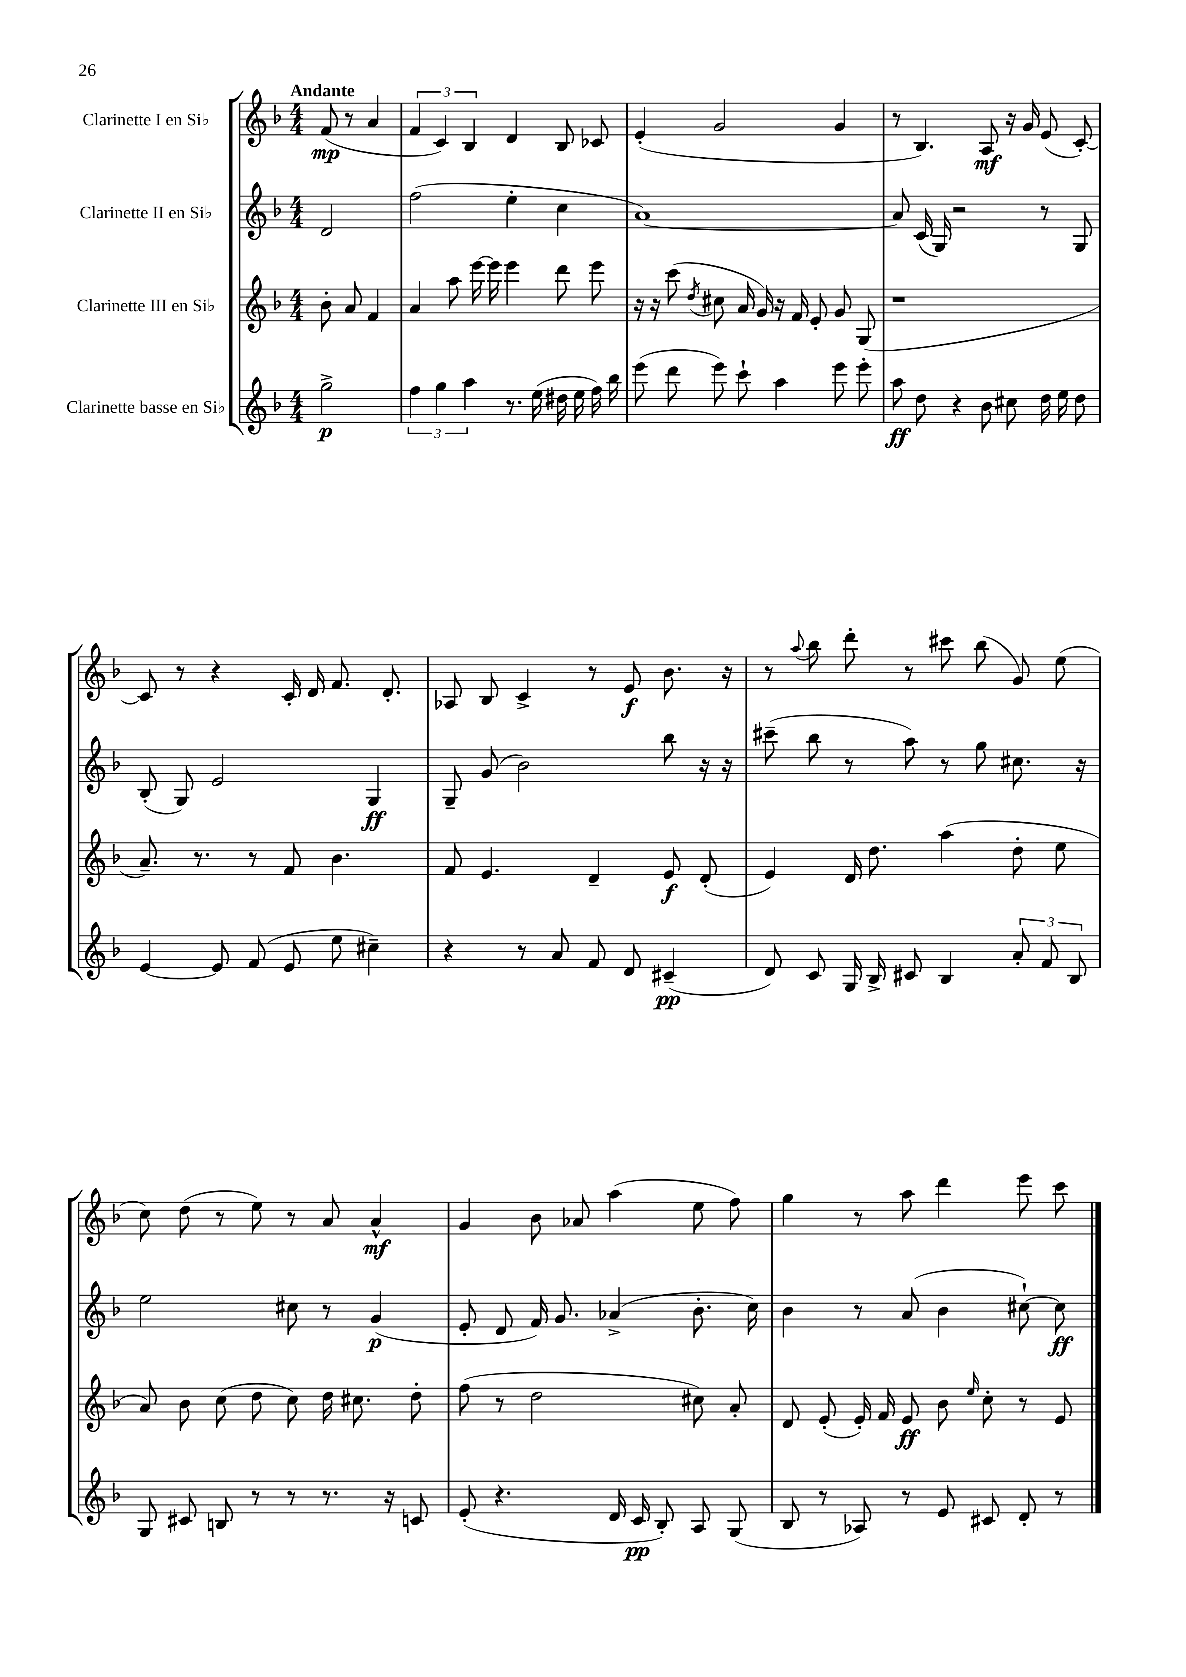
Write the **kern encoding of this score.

**kern	**kern	**kern	**kern
*staff4	*staff3	*staff2	*staff1
*clefG2	*clefG2	*clefG2	*clefG2
*k[b-]	*k[b-]	*k[b-]	*k[b-]
*M4/4	*M4/4	*M4/4	*M4/4
2gg^	8b-'	2d	(8f
.	8a	.	8r
.	4f	.	4a
=	=	=	=
6ff	4a	(2ff	6f
6gg	.	.	6c)
.	8aa	.	.
6aa	.	.	6B-
.	[16eee	.	.
.	16eee]	.	.
8.r	4eee	4ee'	4d
(16ee	.	.	.
16dd#	8ddd	4cc	8B-
16ee	.	.	.
16ff)	8eee	.	8c-
16bb-	.	.	.
=	=	=	=
(8eee	16r	[1a)	(4e'
.	16r	.	.
8ddd	(8ccc	.	.
.	8qdd	.	.
8eee)	8cc#	.	2g
8ccc`	16a	.	.
.	16g)	.	.
4aa	16r	.	.
.	16f	.	.
.	8e'	.	.
8eee	8g	.	4g
8eee'	(8G	.	.
=	=	=	=
8aa	1r	8a]	8r
8dd	.	(16c	4.B-)
.	.	16G)	.
4r	.	2r	.
8b-	.	.	8A
8cc#	.	.	16r
.	.	.	16g
16dd	.	8r	(8e
16ee	.	.	.
8dd	.	8G	[8c')
=	=	=	=
[4e	8.a~)	(8B-'	8c]
.	.	8G)	8r
.	8.r	.	.
8e]	.	2e	4r
(8f	8r	.	.
8e	8f	.	16c'
.	.	.	16d
8ee	4.b-	.	8.f
4cc#~)	.	4G	.
.	.	.	8.d'
=	=	=	=
4r	8f	8G~	8A-
.	4.e	(8g	8B-
8r	.	2b-)	4c^
8a	.	.	.
8f	4d~	.	8r
8d	.	.	8e
(4c#~	8e	8bb-	8.b-
.	(8d'	16r	.
.	.	16r	16r
=	=	=	=
8d)	4e)	(8ccc#~	8r
.	.	.	8qqaa
8c	.	8bb-	8bb-
16G	16d	8r	8ddd'
16B-^	8.dd	.	.
8c#	.	8aa)	8r
4B-	(4aa	8r	8ccc#
.	.	8gg	(8bb-
12a'	8dd'	8.cc#	8g)
12f	.	.	.
.	8ee	.	(8ee
12B-	.	.	.
.	.	16r	.
=	=	=	=
8G	8a)	2ee	8cc)
8c#	8b-	.	(8dd
8B	(8cc	.	8r
8r	8dd	.	8ee)
8r	8cc)	8cc#	8r
8.r	16dd	8r	8a
.	8.cc#	.	.
.	.	(4g	4a^^
16r	.	.	.
8c	8dd'	.	.
=	=	=	=
(8e'	(8ff	8e'	4g
4.r	8r	8d	.
.	2dd	16f)	8b-
.	.	8.g	.
.	.	.	8a-
16d	.	(4a-^	(4aa
16c	.	.	.
8B-')	.	.	.
8A	8cc#)	8.b-'	8ee
(8G	8a'	.	8ff)
.	.	16cc)	.
=	=	=	=
8B-	8d	4b-	4gg
8r	(8e'	.	.
8A-)	16e')	8r	8r
.	16f	.	.
8r	8e	(8a	8aa
8e	8b-	4b-	4ddd
.	16qqee	.	.
8c#	8cc'	.	.
8d'	8r	[8cc#`)	8eee
8r	8e	8cc#]	8ccc
==	==	==	==
*-	*-	*-	*-
